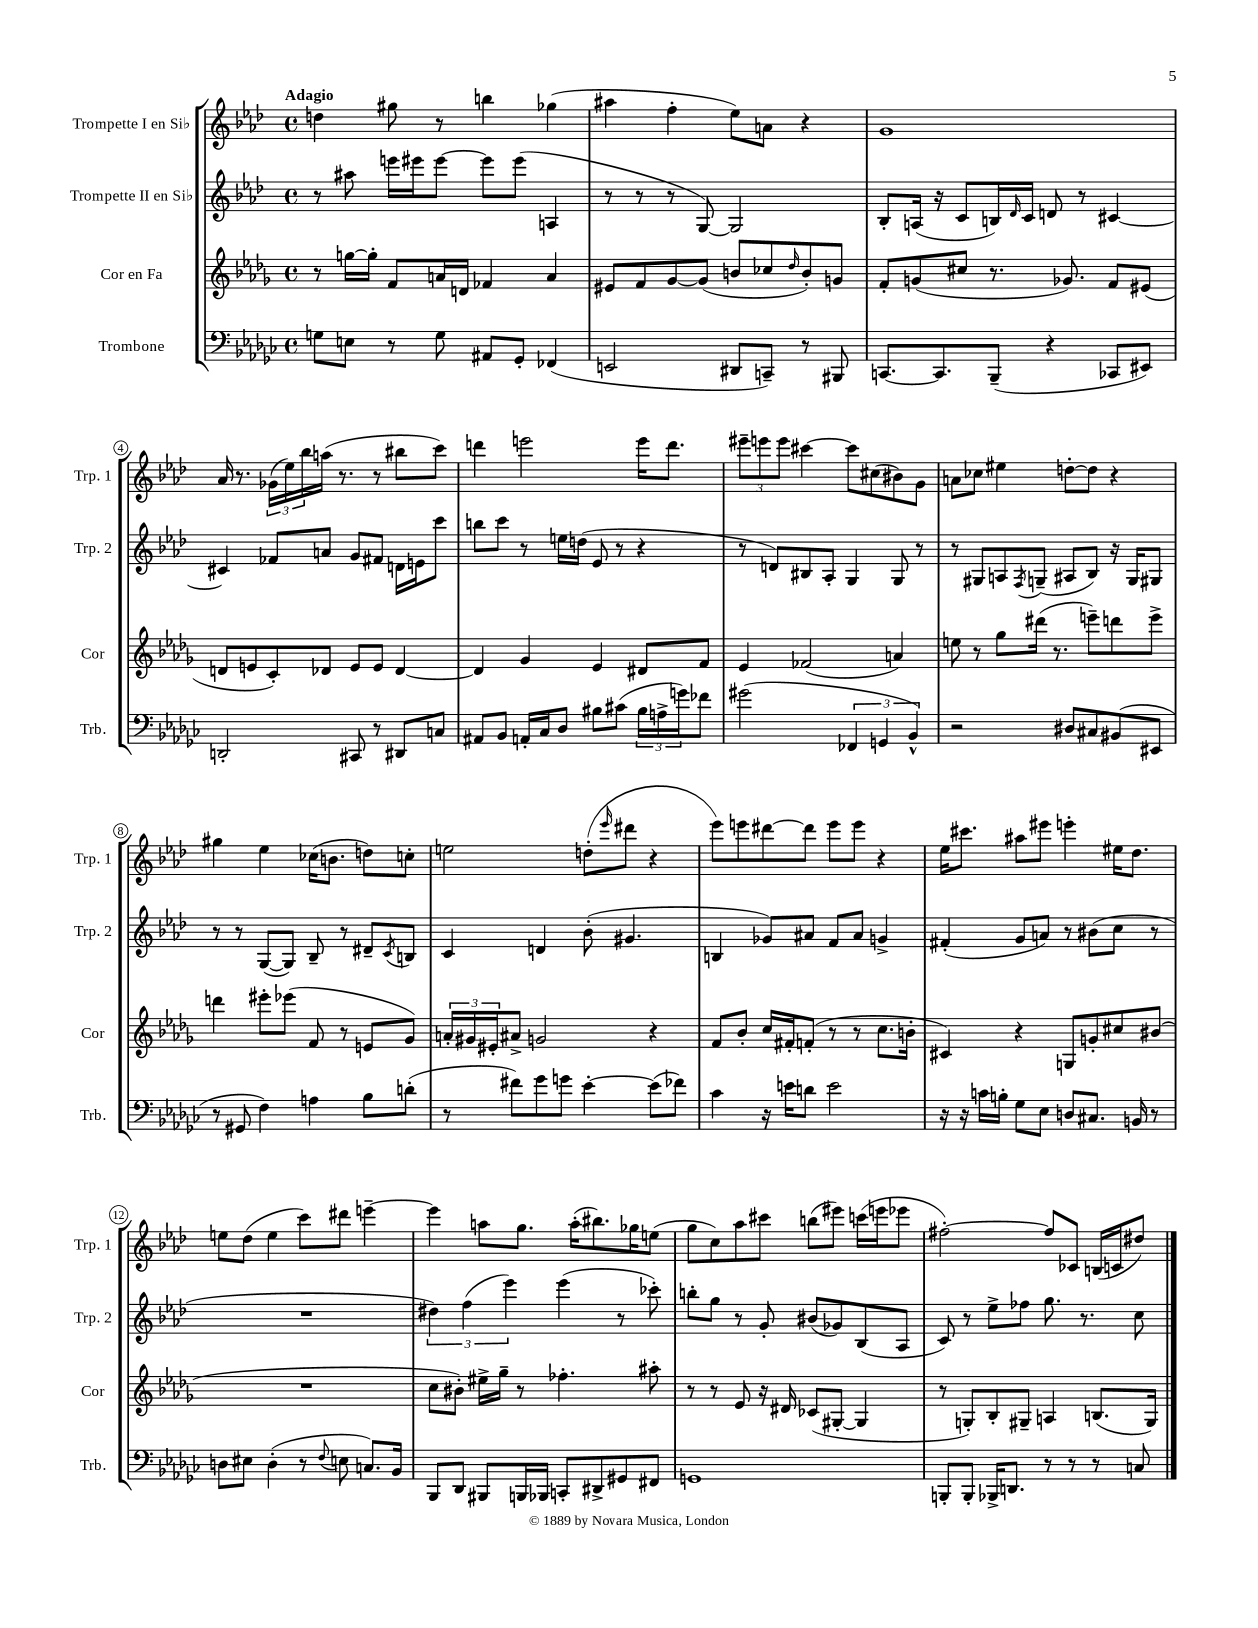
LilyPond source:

<<
\new StaffGroup <<
\new Staff = "s0" \with { instrumentName = "Trompette I en Sib" shortInstrumentName = "Trp. 1" } {
    \clef treble \key aes \major \defaultTimeSignature \time 4/4 \tempo "Adagio"
    d''4 gis''8 r8 b''4 ges''4( |
    ais''4 f''4-. ees''8) a'8 r4 |
    g'1 |
    aes'16 r8. \tuplet 3/2 { ges'16( ees''16) bes''16 } a''16( r8. r8 bis''8 c'''8) |
    d'''4 e'''2 e'''16 d'''8. |
    \tuplet 3/2 { eis'''8-- e'''8 e'''8 } cis'''4~ cis'''8 cis''8( bis'8) g'8 |
    a'8 ces''8 eis''4 d''8~-. d''8 r4 |
    gis''4 ees''4 ces''16( b'8. d''8) c''8-. |
    e''2 d''8-.( \grace { ees'''16 } dis'''8 r4 |
    ees'''8) e'''8 dis'''8~ dis'''8 e'''8 e'''8 r4 |
    ees''16 cis'''8. ais''8 eis'''8 e'''4-. eis''16 des''8. |
    e''8 des''8( e''4 c'''8) dis'''8 e'''4~-- |
    e'''4 a''8 g''8. a''16-.( bis''8.) ges''16 e''8( |
    g''8 c''8) aes''8 cis'''8 b''8( eis'''8) c'''16( e'''16 ees'''8 |
    fis''2~-.) fis''8 ces'8 b16( c'16 dis''8) \bar "|." |
}
\new Staff = "s1" \with { instrumentName = "Trompette II en Sib" shortInstrumentName = "Trp. 2" } {
    \clef treble \key aes \major \defaultTimeSignature \time 4/4
    r8 ais''8 e'''16 eis'''16 eis'''8~ eis'''8 eis'''8( a4 |
    r8 r8 r8 g8~) g2 |
    bes8-. a16( r16 c'8 b16) \grace { des'16 } c'16 d'8 r8 cis'4~ |
    cis'4 fes'8 a'8 g'8 fis'8 d'16 e'16 c'''8 |
    b''8 c'''8 r8 e''16 d''16( ees'8 r8 r4 |
    r8 d'8) bis8 aes8-. g4 g8 r8 |
    r8 gis8 a8 \acciaccatura { f8 } g8--( ais8 bes8) r16 g16 gis8 |
    r8 r8 g8~( g8) bes8-- r8 dis'8-- \acciaccatura { c'8 } b8 |
    c'4 d'4 bes'8-.( gis'4. |
    b4 ges'8) ais'8 f'8 ais'8 g'4-> |
    fis'4-.( g'8 a'8) r8 bis'8( c''8 r8 |
    R1 |
    \tuplet 3/2 { dis''4) f''4( ees'''4) } ees'''4( r8 ces'''8-.) |
    b''8-. g''8 r8 g'8-. bis'8( ges'8) bes8( aes8 |
    c'8) r8 ees''8-> fes''8 g''8. r8. c''8 \bar "|." |
}
\new Staff = "s2" \with { instrumentName = "Cor en Fa" shortInstrumentName = "Cor" } {
    \clef treble \key des \major \defaultTimeSignature \time 4/4
    r8 g''16~ g''16-. f'8 a'16 d'16 fes'4 a'4 |
    eis'8 f'8 ges'8~ ges'8( b'8 ces''8 \grace { des''16 } b'8-.) g'8 |
    f'8-. g'8( cis''8 r8. ges'8.) f'8 eis'8( |
    d'8 e'8 c'8-.) des'8 e'8 e'8 des'4~ |
    des'4 ges'4 ees'4 dis'8 f'8 |
    ees'4 fes'2( a'4) |
    e''8 r8 ges''8 dis'''16( r8. e'''8--) d'''8 e'''8-> |
    d'''4 eis'''8-. ees'''8( f'8 r8 e'8 ges'8) |
    \tuplet 3/2 { a'16-. gis'16 eis'16-. } ais'8-> g'2 r4 |
    f'8 bes'8-. c''16 fis'16-. f'8-.( r8 r8 c''8. b'16-. |
    cis'4) r4 g8 g'8-. cis''8 bis'8( |
    R1 |
    c''8 bis'8-.) eis''16-> ges''16-- r8 fes''4.-. ais''8-. |
    r8 r8 ees'8 r16 dis'16 ces'8( gis8~-. gis4 |
    r8 g8-.) bes8-. gis8-- a4 b8.( gis16) \bar "|." |
}
\new Staff = "s3" \with { instrumentName = "Trombone" shortInstrumentName = "Trb." } {
    \clef bass \key ges \major \defaultTimeSignature \time 4/4
    g8 e8 r8 g8 ais,8 ges,8-. fes,4( |
    e,2 dis,8 c,8--) r8 bis,,8 |
    c,8.~ c,8. bes,,8--( r4 ces,8 eis,8) |
    d,2-. cis,8 r8 dis,8 c8 |
    ais,8 bes,8 a,16-. ces16 des8 bis8 cis'8( \tuplet 3/2 { bis16 a16-> g'16) } fes'8 |
    gis'2( \tuplet 3/2 { fes,4 g,4 bes,4-^) } |
    r2 dis8 cis8 bis,8( eis,8 |
    r8 gis,8 f4) a4 bes8 d'8-.( |
    r8 fis'8) ges'8 g'8 ees'4~-. ees'8( fes'8) |
    ces'4 r16 e'16 d'8 e'2 |
    r16 r16 c'16 b16-. ges8 ees8 d8 cis8. b,16 r8 |
    d8 eis8 d4-.( r8 \appoggiatura { f8 } e8 c8.) bes,16 |
    bes,,8 des,8 bis,,8 b,,16 bes,,16 c,8-. dis,8-> gis,8 fis,8 |
    g,1 |
    b,,8-. b,,8-. bes,,16-> d,8. r8 r8 r8 c8 \bar "|." |
}
>>
>>
\layout { \context { \Score \override BarNumber.stencil = #(make-stencil-circler 0.1 0.3 ly:text-interface::print) } }
